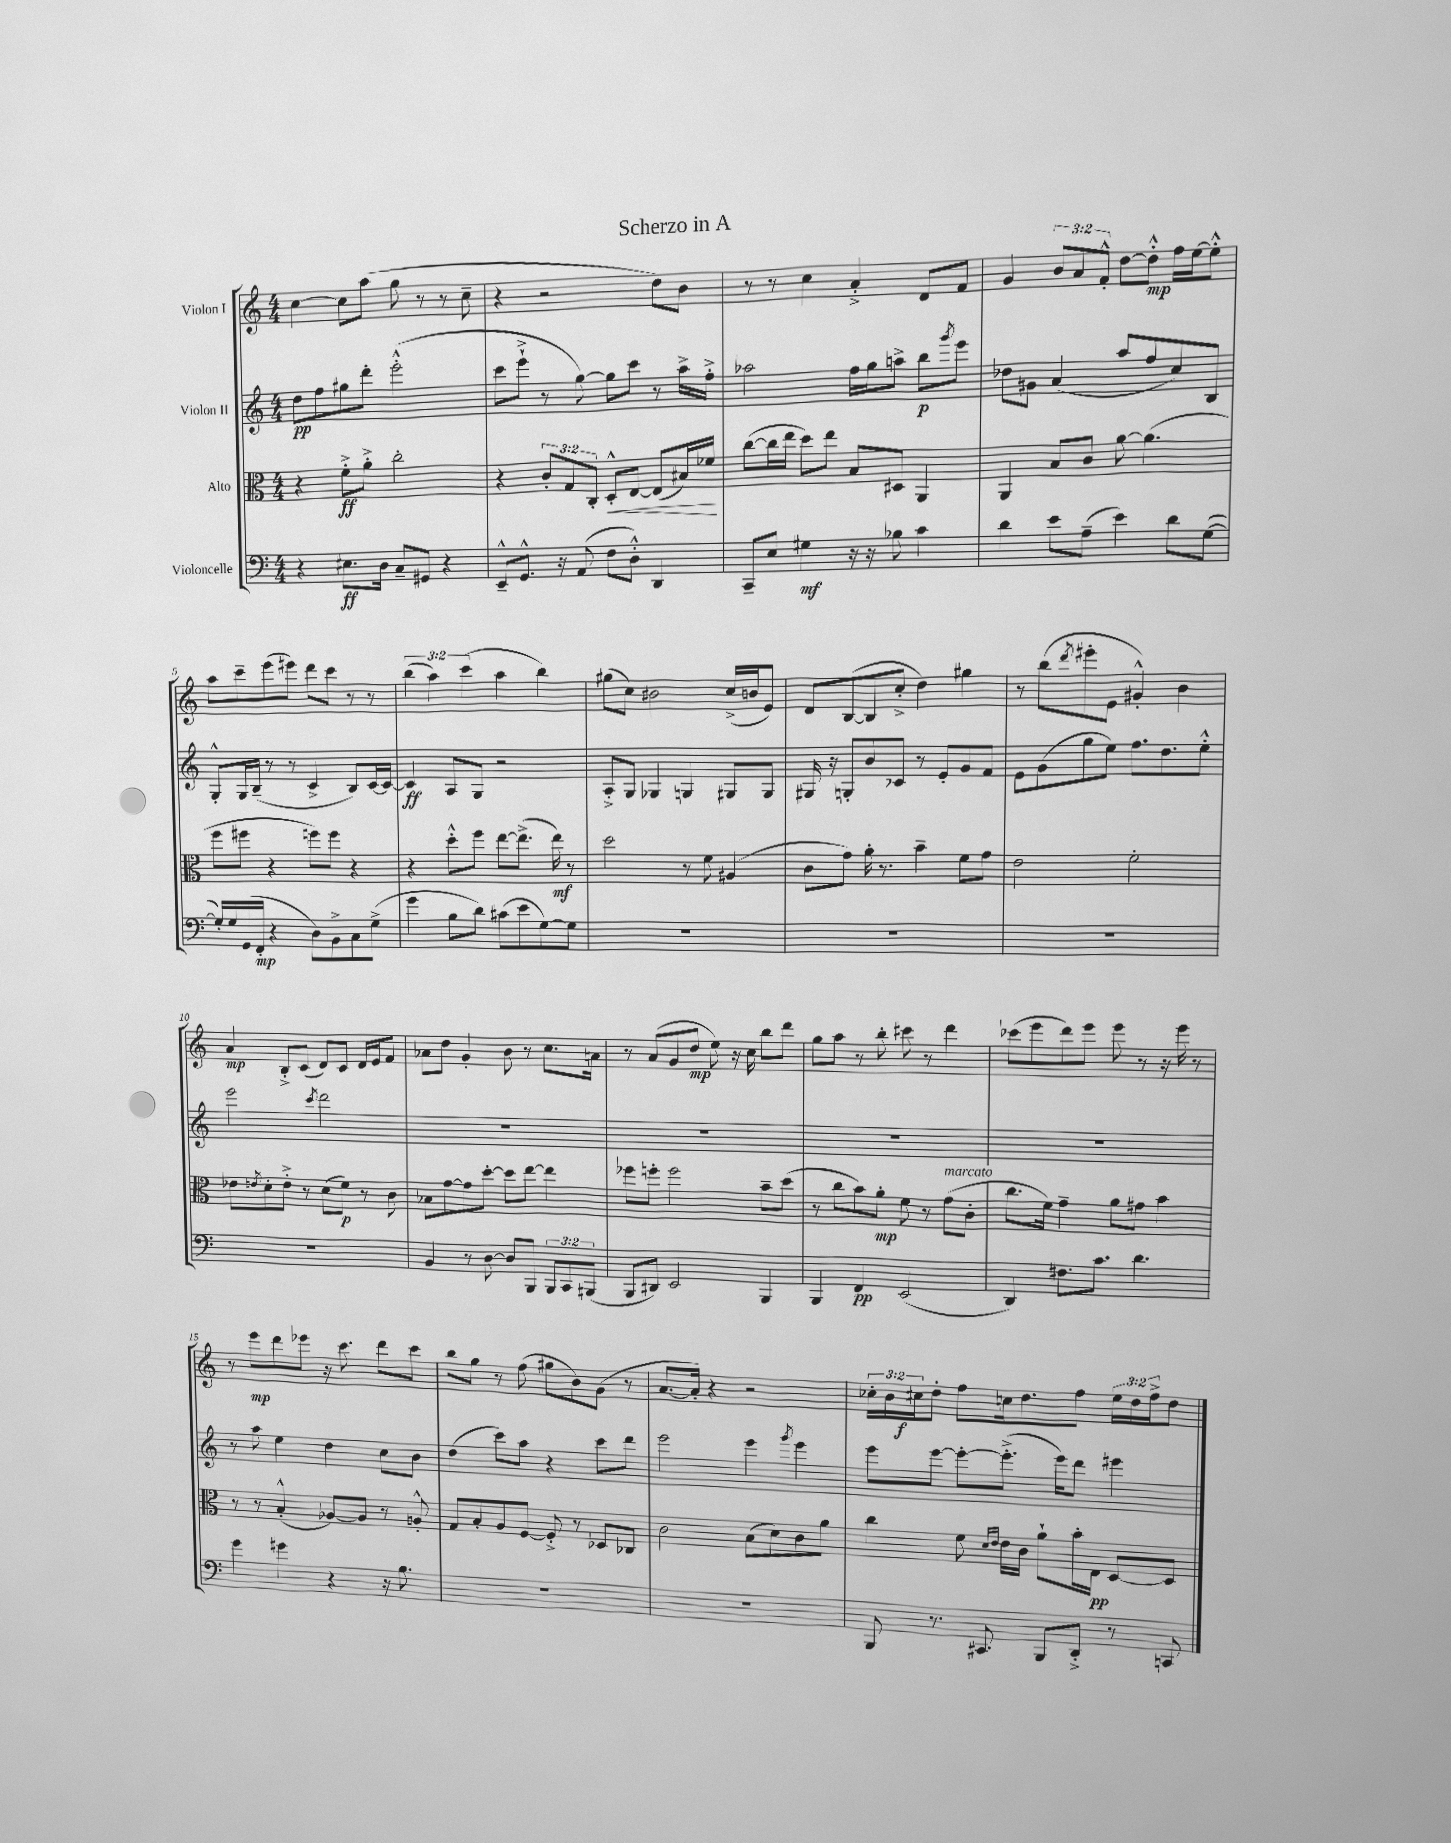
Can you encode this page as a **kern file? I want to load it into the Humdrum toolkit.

**kern	**dynam	**kern	**dynam	**kern	**dynam	**kern	**dynam
*part4	*part4	*part3	*part3	*part2	*part2	*part1	*part1
*staff4	*staff4	*staff3	*staff3	*staff2	*staff2	*staff1	*staff1
*I"Violoncelle	*	*I"Alto	*	*I"Violon II	*	*I"Violon I	*
*clefF4	*	*clefC3	*	*clefG2	*	*clefG2	*
*k[]	*	*k[]	*	*k[]	*	*k[]	*
*M4/4	*	*M4/4	*	*M4/4	*	*M4/4	*
=1	=1	=1	=1	=1	=1	=1	=1
4r	.	4r	.	8dd\L	pp	[4cc\	.
.	.	.	.	8ff\	.	.	.
8.E#X\L	ff	8f'^\L	ff	8gg#X\	.	8cc\L]	.
.	.	8a'^\J	.	8ddd'\J	.	(8aa\J	.
16D\Jk	.	.	.	.	.	.	.
8C~/L	.	2cc'\	.	(2eee'^^\	.	8gg\	.
8GG#X/J	.	.	.	.	.	8r	.
4r	.	.	.	.	.	8r	.
.	.	.	.	.	.	8cc~\	.
=2	=2	=2	=2	=2	=2	=2	=2
8EE~^^/L	.	4r	.	8ccc\L	.	4r	.
8.GG^^/J	.	.	.	8eee`^\J	.	.	.
.	.	12c'/L	.	8r	.	2r	.
16r	.	.	.	.	.	.	.
.	.	12G/	.	.	.	.	.
(8AA/	.	.	.	[8gg\)	.	.	.
.	.	12C'/J	.	.	.	.	.
!	!	!	!LO:HP:b	!	!	!	!
8F\L	.	8D'^^/L	<	8gg\L]	.	.	.
8D'^^\J)	.	[8E/J	.	8ccc\J	.	.	.
4DD/	.	(8E/L]	.	8r	.	8dd\L)	.
.	.	16B#X/L)	.	16aa^\LL	.	8b\J	.
.	.	16f-X/JJ	.	16ff'^\JJ	.	.	.
.	.	.	[	.	.	.	.
=3	=3	=3	=3	=3	=3	=3	=3
8CC~/L	.	([8cc\L	.	2aa-X\	.	8r	.
8E/J	.	16cc\L]	.	.	.	8r	.
.	.	16ee\JJ	.	.	.	.	.
4G#X\	mf	8dd\L)	.	.	.	4cc\	.
.	.	8ee\J	.	.	.	.	.
16r	.	8B/L	.	16ff\LL	.	4a'^/	.
16r	.	.	.	16gg\J	.	.	.
8B-X\	.	8D#X/J	.	8aan^\J	.	.	.
4c\	.	4AA/	.	8bb\L	p	8d/L	.
.	.	.	.	8qggg/	.	.	.
.	.	.	.	8eee\J	.	8f/J	.
=4	=4	=4	=4	=4	=4	=4	=4
4d\	.	4AA/	.	8dd-X\L	.	4g/	.
.	.	.	.	8g#X\J	.	.	.
8e\L	.	8B/L	.	(4a/	.	12b/L	.
.	.	.	.	.	.	12a/	.
(8A~\J	.	8c/J	.	.	.	.	.
.	.	.	.	.	.	12f'^^/J	.
4e\)	.	[8a\	.	8aa/L	.	[8dd\L	.
.	.	(4.a\]	.	8ff/	.	8dd'^^\J]	mp
8d\L	.	.	.	8cc/)	.	16ff\LL	.
.	.	.	.	.	.	[16ee\J	.
([8G\J	.	.	.	8B/J	.	8ee'^^\J]	.
!!LO:LB:g=z
=5	=5	=5	=5	=5	=5	=5	=5
16G'/LL])	.	8ff\L	.	8G'^^/L	.	8aa\L	.
16G/	.	.	.	.	.	.	.
(16GG/	.	8ff#X\J	.	16G/L	.	8ccc~\	.
16FF'/JJ	mp	.	.	(16B~/JJ	.	.	.
4r	.	4r	.	8r	.	(8eee\	.
.	.	.	.	8r	.	8eee#X\J)	.
8D\L)	.	8ffn\L)	.	4c^/	.	8ddd\L	.
8BB^\	.	8ff\J	.	.	.	8ccc\J	.
8C\	.	4r	.	8B/L)	.	8r	.
(8G^\J	.	.	.	[16c/L	.	8r	.
.	.	.	.	16c/JJ_	.	.	.
=6	=6	=6	=6	=6	=6	=6	=6
4g\	.	4r	.	4c/]	ff	(6bb\	.
.	.	.	.	.	.	6aa\)	.
8B\L	.	8dd'^^\L	.	8A/L	.	.	.
.	.	.	.	.	.	(6ccc\	.
8d\J)	.	8ff\J	.	8G/J	.	.	.
(8c#X\L	.	[8ee\L	.	2r	.	4aa\	.
8e\	.	(8.ee^\J]	.	.	.	.	.
[8G\)	.	.	.	.	.	4bb\)	.
.	.	16ee\)	mf	.	.	.	.
8G\J]	.	8r	.	.	.	.	.
=7	=7	=7	=7	=7	=7	=7	=7
1r	.	2dd\	.	8A'^/L	.	(8gg#X\L	.
.	.	.	.	8G/J	.	8cc\J)	.
.	.	.	.	4G-X/	.	2b#X\	.
.	.	8r	.	4Gn/	.	.	.
.	.	8f\	.	.	.	.	.
.	.	(4A#X/	.	8G#X/L	.	(16cc^/LL	.
.	.	.	.	.	.	16bn/J	.
.	.	.	.	8G#/J	.	8e/J)	.
=8	=8	=8	=8	=8	=8	=8	=8
1r	.	8c\L	.	16G#X/	.	8d/L	.
.	.	.	.	16r	.	.	.
.	.	8g\J)	.	8Gn'/L	.	([8B/	.
.	.	16a'\	.	8b/	.	8B/]	.
.	.	8.r	.	.	.	.	.
.	.	.	.	8c-X/J	.	8cc'^/J	.
.	.	4b~\	.	8r	.	4dd\)	.
.	.	.	.	8e'/L	.	.	.
.	.	8f\L	.	8g/	.	4gg#X\	.
.	.	8g\J	.	8f/J	.	.	.
=9	=9	=9	=9	=9	=9	=9	=9
1r	.	2e\	.	8e\L	.	8r	.
.	.	.	.	(8g\	.	(8bb\L	.
.	.	.	.	.	.	8qddd/	.
.	.	.	.	8gg\	.	8eee#X'\	.
.	.	.	.	8ee\J)	.	8e\J	.
.	.	2f'\	.	8.ff\L	.	4g#X'^^/)	.
.	.	.	.	8.dd\	.	.	.
.	.	.	.	.	.	4b\	.
.	.	.	.	8ee'^^\J	.	.	.
!!LO:LB:g=z
=10	=10	=10	=10	=10	=10	=10	=10
1r	.	8e-X\L	.	2eee\	.	4a/	mp
.	.	8qen/	.	.	.	.	.
.	.	8d'\	.	.	.	.	.
.	.	8e'^\J	.	.	.	8B'^/L	.
.	.	8r	.	.	.	(8c/J	.
.	.	.	.	8qccc/	.	.	.
.	.	(8d\L	.	2ddd\	.	8d/L)	.
.	.	8f\J)	p	.	.	8c/J	.
.	.	8r	.	.	.	16d/LL	.
.	.	.	.	.	.	16e/J	.
.	.	8c\	.	.	.	8f/J	.
=11	=11	=11	=11	=11	=11	=11	=11
4BB/	.	8B-X\L	.	1r	.	8a-X\L	.
.	.	[8g\	.	.	.	8dd\J	.
8r	.	8g\]	.	.	.	4g'/	.
[8D\	.	[8dd'\J	.	.	.	.	.
8D/L]	.	8dd\L]	.	.	.	8b\	.
8BBB/J	.	[8ee\J	.	.	.	8r	.
12BBB/L	.	4ee\]	.	.	.	8.cc\L	.
12CC/	.	.	.	.	.	.	.
(12BBB#X/J	.	.	.	.	.	.	.
.	.	.	.	.	.	16an\Jk	.
=12	=12	=12	=12	=12	=12	=12	=12
8BBB/L	.	8ff-X\L	.	1r	.	8r	.
8DD#X/J)	.	8ffn'\J	.	.	.	(8a/L	.
2EE/	.	2ff\	.	.	.	8g/	.
.	.	.	.	.	.	8dd/J	mp
.	.	.	.	.	.	8ee\)	.
.	.	.	.	.	.	16r	.
.	.	.	.	.	.	16cc\	.
4BBB/	.	8b~\L	.	.	.	8bb\L	.
.	.	(8dd\J	.	.	.	8ddd\J	.
=13	=13	=13	=13	=13	=13	=13	=13
4BBB/	.	8r	.	1r	.	8gg\L	.
.	.	8cc\L	.	.	.	8aa\J	.
4FF/	pp	8b\)	.	.	.	8r	.
.	.	8a'\J	mp	.	.	8bb'\	.
(2EE/	.	8f\	.	.	.	8ccc#X\	.
.	.	8r	.	.	.	8r	.
!	!	!LO:TX:a:i:t=marcato	!	!	!	!	!
.	.	(8g\L	.	.	.	4ddd\	.
.	.	8c'\J	.	.	.	.	.
=14	=14	=14	=14	=14	=14	=14	=14
4DD/)	.	8.cc\L	.	1r	.	(8ccc-X\L	.
.	.	.	.	.	.	8eee\	.
.	.	16f\Jk)	.	.	.	.	.
8.F#X\L	.	4g~\	.	.	.	8ddd\)	.
.	.	.	.	.	.	8eee\J	.
8.c\J	.	.	.	.	.	.	.
.	.	8a\L	.	.	.	8eee\	.
4.d\	.	8g#X\J	.	.	.	8r	.
.	.	4b\	.	.	.	16r	.
.	.	.	.	.	.	16eee\	.
.	.	.	.	.	.	8r	.
!!LO:LB:g=z
=15	=15	=15	=15	=15	=15	=15	=15
4g\	.	8r	.	8r	.	8r	.
.	.	8r	.	8aa\	.	8eee\L	mp
4g#X\	.	(4B'^^/	.	4ee\	.	8ddd\	.
.	.	.	.	.	.	8eee-X\J	.
4r	.	[8A-X/L)	.	4dd\	.	16r	.
.	.	.	.	.	.	8.ccc\	.
.	.	8A-/J]	.	.	.	.	.
16r	.	8r	.	8cc\L	.	8ddd\L	.
8.B\	.	.	.	.	.	.	.
.	.	8An'^^/	.	8b\J	.	8ccc\J	.
=16	=16	=16	=16	=16	=16	=16	=16
1r	.	8G/L	.	(4dd\	.	8bb\L	.
.	.	8B'/	.	.	.	8gg\J	.
.	.	8A/	.	8ccc\L)	.	8r	.
.	.	[8F/J	.	8aa\J	.	(8ff\	.
.	.	8F'^/]	.	4r	.	8gg#X\L	.
.	.	8r	.	.	.	8b\)	.
.	.	8D-X/L	.	8ccc\L	.	(8g\J	.
.	.	8C-X/J	.	8ddd\J	.	8r	.
=17	=17	=17	=17	=17	=17	=17	=17
1r	.	2c\	.	2eee\	.	[8.a/L	.
.	.	.	.	.	.	16a'/Jk])	.
.	.	.	.	.	.	4r	.
.	.	(8B\L	.	4eee\	.	2r	.
.	.	8d\)	.	.	.	.	.
.	.	.	.	8qggg/	.	.	.
.	.	8c\	.	4eee\	.	.	.
.	.	8a\J	.	.	.	.	.
=18	=18	=18	=18	=18	=18	=18	=18
8BBB/	.	4cc\	.	8eee\L	.	24cc-X'\LL	.
.	.	.	.	.	.	24b\	.
.	.	.	.	.	.	24cc#X\J	f
8.r	.	.	.	[8eee\J	.	8dd'\J	.
.	.	8f\	.	8eee'\L_	.	8ff\L	.
8.CC#X/	.	.	.	.	.	.	.
.	.	16qqd/LL	.	.	.	.	.
.	.	16qqe/JJ	.	.	.	.	.
.	.	16e\LL	.	(8.eee'^\J]	.	16ccn\k	.
.	.	16c\JJ	.	.	.	8.dd\	.
8BBB/L	.	8a`\L	.	.	.	.	.
.	.	.	.	16eee\KL)	.	.	.
8DD'^/J	.	16b'\L	.	8ddd\J	.	8ff\J	.
.	.	16E\JJ	pp	.	.	.	.
8r	.	[8D/L	.	4eee#X\	.	24ee\LL	.
.	.	.	.	.	.	24dd\	.
.	.	.	.	.	.	24ff^\J	.
8CCn/	.	8D/J]	.	.	.	8dd\J	.
==	==	==	==	==	==	==	==
*-	*-	*-	*-	*-	*-	*-	*-
